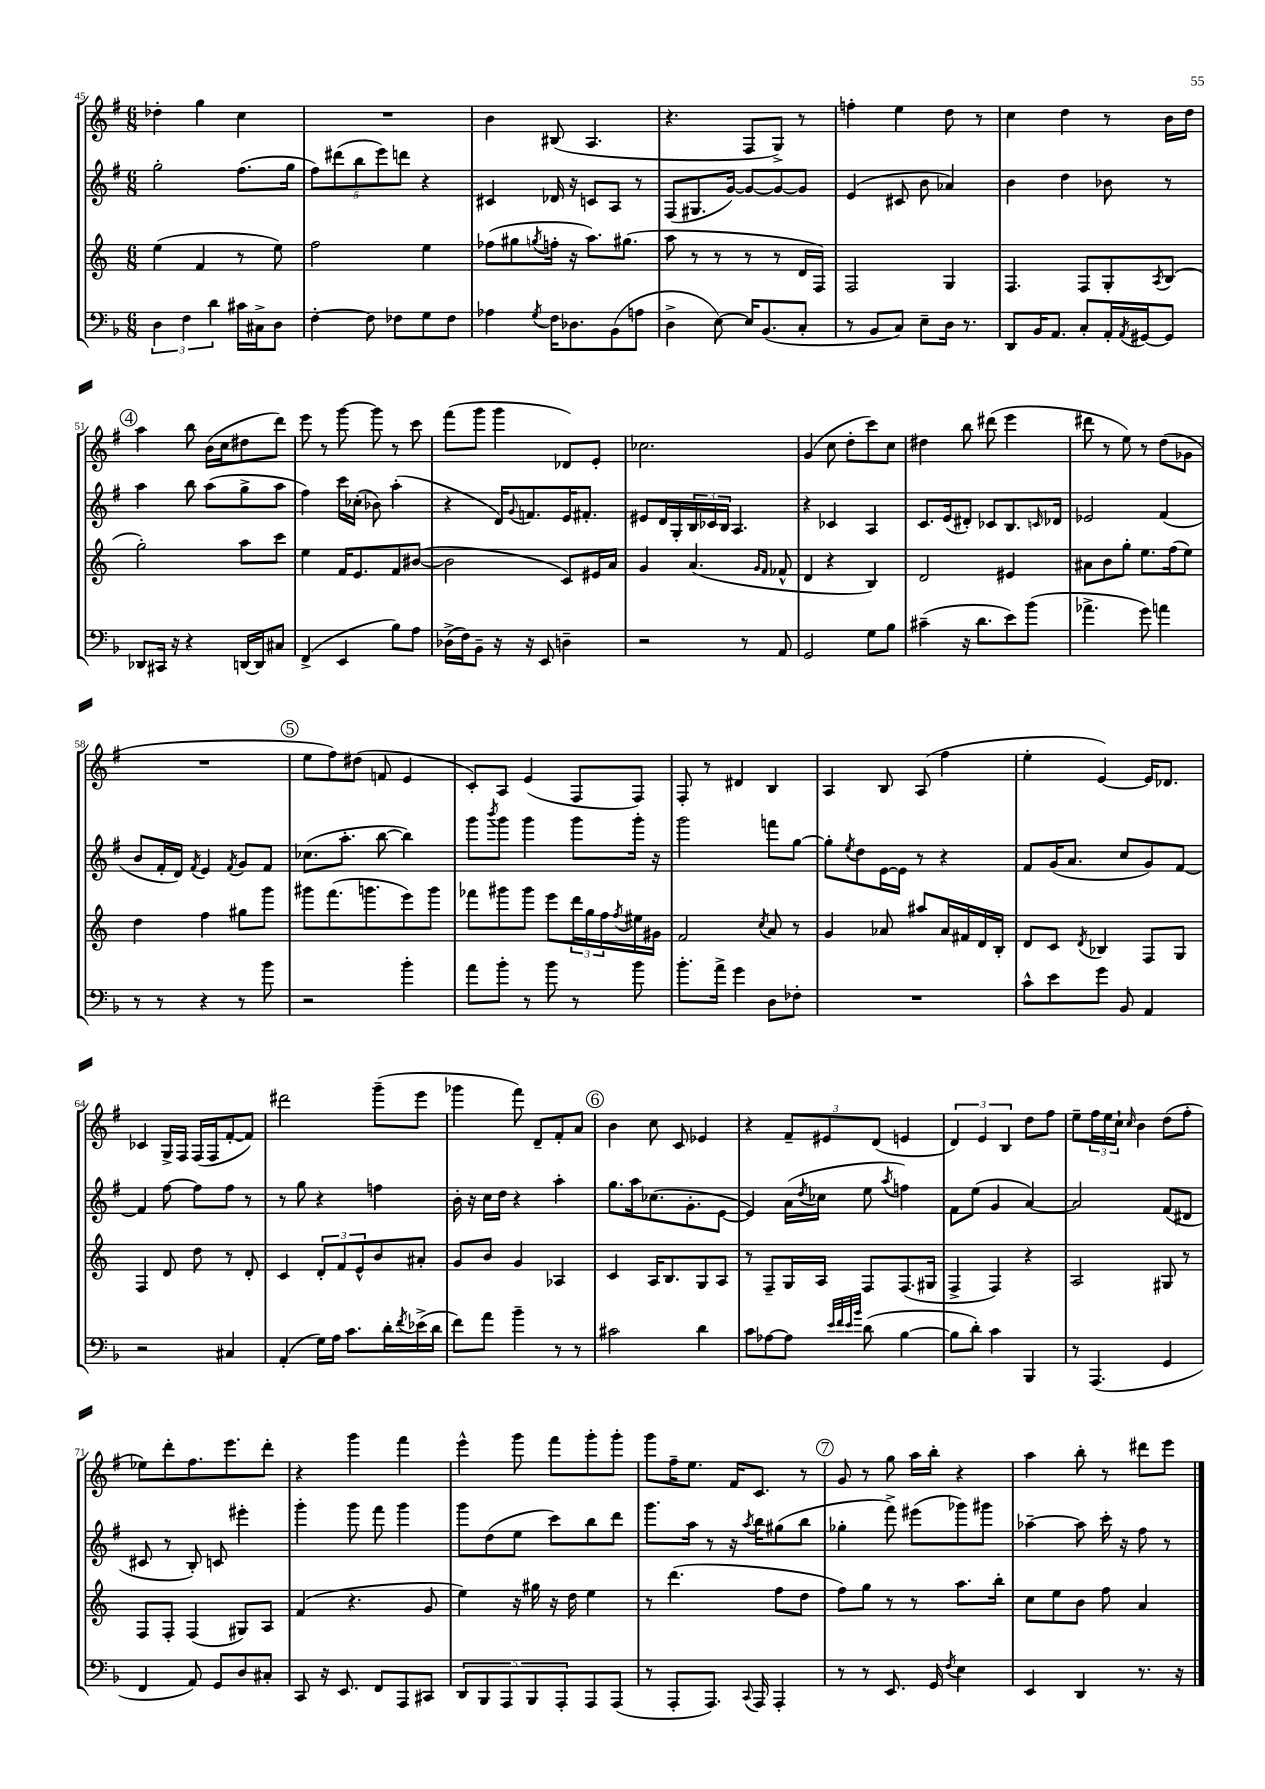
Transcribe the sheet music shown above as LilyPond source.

<<
\new StaffGroup <<
\new Staff = "s0" {
    \clef treble \key g \major \numericTimeSignature \time 6/8
    des''4-. g''4 c''4 |
    R2. |
    b'4 bis8( a4. |
    r4. fis8 g8->) r8 |
    f''4-. e''4 d''8 r8 |
    c''4 d''4 r8 b'16 d''16 |
    \mark \markup { \circle "4" } a''4 b''8 b'16( c''16 dis''8 d'''8) |
    e'''8 r8 g'''8~ g'''8 r8 c'''8 |
    fis'''8( g'''8 g'''4 des'8) e'8-. |
    ces''2. |
    g'4( c''8 d''8-. c'''8) c''8 |
    dis''4 b''8 dis'''8( e'''4 |
    dis'''8 r8 e''8) r8 d''8( ges'8 |
    R2. |
    \mark \markup { \circle "5" } e''8 fis''8) dis''8( f'8 e'4 |
    c'8-.) a8 e'4( fis8 fis8) |
    fis8-. r8 dis'4 b4 |
    a4 b8 a8( fis''4 |
    e''4-. e'4~) e'16 des'8. |
    ces'4 g16-> fis16 fis16( fis16 fis'8~-. fis'8) |
    dis'''2 g'''8--( e'''8 |
    ges'''4 fis'''8) d'8-- fis'8-. a'8 |
    \mark \markup { \circle "6" } b'4 c''8 c'8 ees'4 |
    r4 \tuplet 3/2 { fis'8-- eis'8 d'8( } e'4 |
    \tuplet 3/2 { d'4) e'4 b4 } d''8 fis''8 |
    e''8-- \tuplet 3/2 { fis''16 e''16 c''16-! } \grace { c''16 } b'4 d''8( fis''8-. |
    ees''8) d'''8-. fis''8. e'''8. d'''8-. |
    r4 g'''4 fis'''4 |
    e'''4-^ g'''8 fis'''8 g'''8-. g'''8-. |
    g'''8 fis''16-- e''8. fis'16 c'8. r8 |
    \mark \markup { \circle "7" } g'8 r8 g''8 a''16 b''16-. r4 |
    a''4 b''8-. r8 dis'''8 e'''8 \bar "|." |
}
\new Staff = "s1" {
    \clef treble \key g \major \numericTimeSignature \time 6/8
    g''2-. fis''8.( g''16 |
    \tuplet 5/4 { fis''8) dis'''8( b''8 e'''8) d'''8 } r4 |
    cis'4 des'16 r16 c'8 a8 r8 |
    fis8( gis8. g'16~) g'8~ g'8~ g'8 |
    e'4( cis'8 b'8 aes'4) |
    b'4 d''4 bes'8 r8 |
    \mark \markup { \circle "4" } a''4 b''8 a''8( g''8-> a''8 |
    fis''4) c'''16 ces''16-.( bes'8) a''4-.( |
    r4 d'16) \appoggiatura { g'8 } f'8. e'16 fis'8.-. |
    eis'8 d'16 g16-. \tuplet 3/2 { b16 ces'16 b16 } a4. |
    r4 ces'4 a4 |
    c'8. e'16( dis'8-.) ces'8 b8. \grace { c'16 } des'16 |
    ees'2 fis'4( |
    b'8 fis'16-. d'16) \acciaccatura { fis'8 } e'4 \acciaccatura { fis'8 } g'8 fis'8 |
    \mark \markup { \circle "5" } ces''8.( a''8.-. b''8~ b''4) |
    g'''8 \acciaccatura { b'''8 } g'''8 g'''4 g'''8 g'''16-. r16 |
    g'''2 f'''8 g''8~ |
    g''8-. \acciaccatura { e''8 } d''8 e'16~ e'16 r8 r4 |
    fis'8 g'16( a'8. c''8 g'8) fis'8~ |
    fis'4 fis''8~ fis''8 fis''8 r8 |
    r8 g''8 r4 f''4 |
    b'16-. r16 c''16 d''16 r4 a''4-. |
    \mark \markup { \circle "6" } g''8. a''16 ces''8.( g'8.-. e'8~ |
    e'4) a'16( \acciaccatura { d''8 } ces''16 e''8 \acciaccatura { a''8 } f''4) |
    fis'8 e''8( g'4 a'4~) |
    a'2 fis'8( dis'8 |
    cis'8 r8 b8-.) c'8 eis'''4-. |
    g'''4-. g'''8 fis'''8 g'''4 |
    g'''8 d''8( e''8 c'''8) b''8 d'''8 |
    g'''8. a''16 r8 r16 \acciaccatura { a''8 } b''16 gis''8( b''8 |
    \mark \markup { \circle "7" } ges''4-. fis'''8->) eis'''8( ges'''8) gis'''8 |
    aes''4~-- aes''8 c'''16-. r16 fis''8 r8 \bar "|." |
}
\new Staff = "s2" {
    \clef treble \key c \major \numericTimeSignature \time 6/8
    e''4( f'4 r8 e''8) |
    f''2 e''4 |
    fes''8( gis''8 \acciaccatura { g''8 } f''16-. r16 a''8.) gis''8.( |
    a''8 r8 r8 r8 r8 d'16 f16) |
    f2 g4 |
    f4. f8 g8-. \acciaccatura { a8 } b8( |
    \mark \markup { \circle "4" } g''2-.) a''8 c'''8 |
    e''4 f'16 e'8. f'8 bis'8~( |
    bis'2 c'8) eis'16 a'16 |
    g'4 a'4.( \grace { g'16 f'16 } fes'8-^ |
    d'4 r4 b4) |
    d'2 eis'4 |
    ais'8 b'8 g''8-. e''8. f''16( e''8) |
    d''4 f''4 gis''8 g'''8 |
    \mark \markup { \circle "5" } gis'''8 f'''8.( g'''8. e'''8) g'''8 |
    fes'''8 gis'''8 gis'''8 e'''8 \tuplet 3/2 { d'''16 g''16 f''16 } \acciaccatura { f''8 } eis''16 gis'16 |
    f'2 \acciaccatura { c''8 } a'8 r8 |
    g'4 aes'8 ais''8 aes'16 fis'16 d'16 b16-. |
    d'8 c'8 \acciaccatura { d'8 } bes4 f8 g8 |
    f4 d'8 d''8 r8 d'8-. |
    c'4 \tuplet 3/2 { d'8-. f'8 e'8-^ } b'8 ais'8-. |
    g'8 b'8 g'4 aes4 |
    \mark \markup { \circle "6" } c'4 a16 b8. g8 a8 |
    r8 f8-- g16 a16 f8 f8.( gis16 |
    f4-> f4) r4 |
    a2 gis8 r8 |
    f8 f8-. f4( gis8) a8 |
    f'4( r4. g'8 |
    e''4) r16 gis''16 r16 d''16 e''4 |
    r8 d'''4.( f''8 d''8 |
    \mark \markup { \circle "7" } f''8) g''8 r8 r8 a''8. b''16-. |
    c''8 e''8 b'8 f''8 a'4 \bar "|." |
}
\new Staff = "s3" {
    \clef bass \key f \major \numericTimeSignature \time 6/8
    \tuplet 3/2 { d4 f4 d'4 } cis'16 cis16-> d8 |
    f4~-. f8 fes8 g8 fes8 |
    aes4 \acciaccatura { g8 } f16 des8. bes,8( a8 |
    d4-> e8~) e16 bes,8.( c8-. |
    r8 bes,8 c8) e8-- d16 r8. |
    d,8 bes,16 a,8. c8-. a,16-. \acciaccatura { a,8 } gis,16~ gis,8 |
    \mark \markup { \circle "4" } des,8 cis,16 r16 r4 d,16~ d,16 cis8 |
    f,4->( e,4 bes8) a8 |
    des16->( f16) bes,8-- r16 r16 e,8 d4-- |
    r2 r8 a,8 |
    g,2 g8 bes8 |
    cis'4--( r16 d'8. e'8) bes'8( |
    aes'4.-> g'8) a'4 |
    r8 r8 r4 r8 bes'8 |
    \mark \markup { \circle "5" } r2 bes'4-. |
    a'8 bes'8-. r8 bes'8 r8 bes'8 |
    bes'8.-. a'16-> g'4 d8 fes8-. |
    R2. |
    c'8-^ e'8 g'8 bes,8 a,4 |
    r2 cis4 |
    a,4-.( g16) a16 c'8. d'16-. \acciaccatura { f'8 } ees'16->( d'16 |
    f'8) a'8 bes'4-- r8 r8 |
    \mark \markup { \circle "6" } cis'2 d'4 |
    c'8 aes8~ aes8 \grace { e'32 f'32 e'32 bes'32 } d'8( bes4~ |
    bes8 d'8-.) c'4 bes,,4 |
    r8 a,,4.( g,4 |
    f,4 a,8) g,8 d8 cis8-. |
    c,8 r16 e,8. f,8 a,,8 cis,8 |
    \tuplet 5/4 { d,8 bes,,8 a,,8 bes,,8 a,,8-. } a,,8 a,,8( |
    r8 a,,8-. a,,8.) \appoggiatura { c,8 } a,,16 a,,4-. |
    \mark \markup { \circle "7" } r8 r8 e,8. g,16 \acciaccatura { f8 } e4 |
    e,4 d,4 r8. r16 \bar "|." |
}
>>
>>
\layout { \context { \Score currentBarNumber = #45 } }
